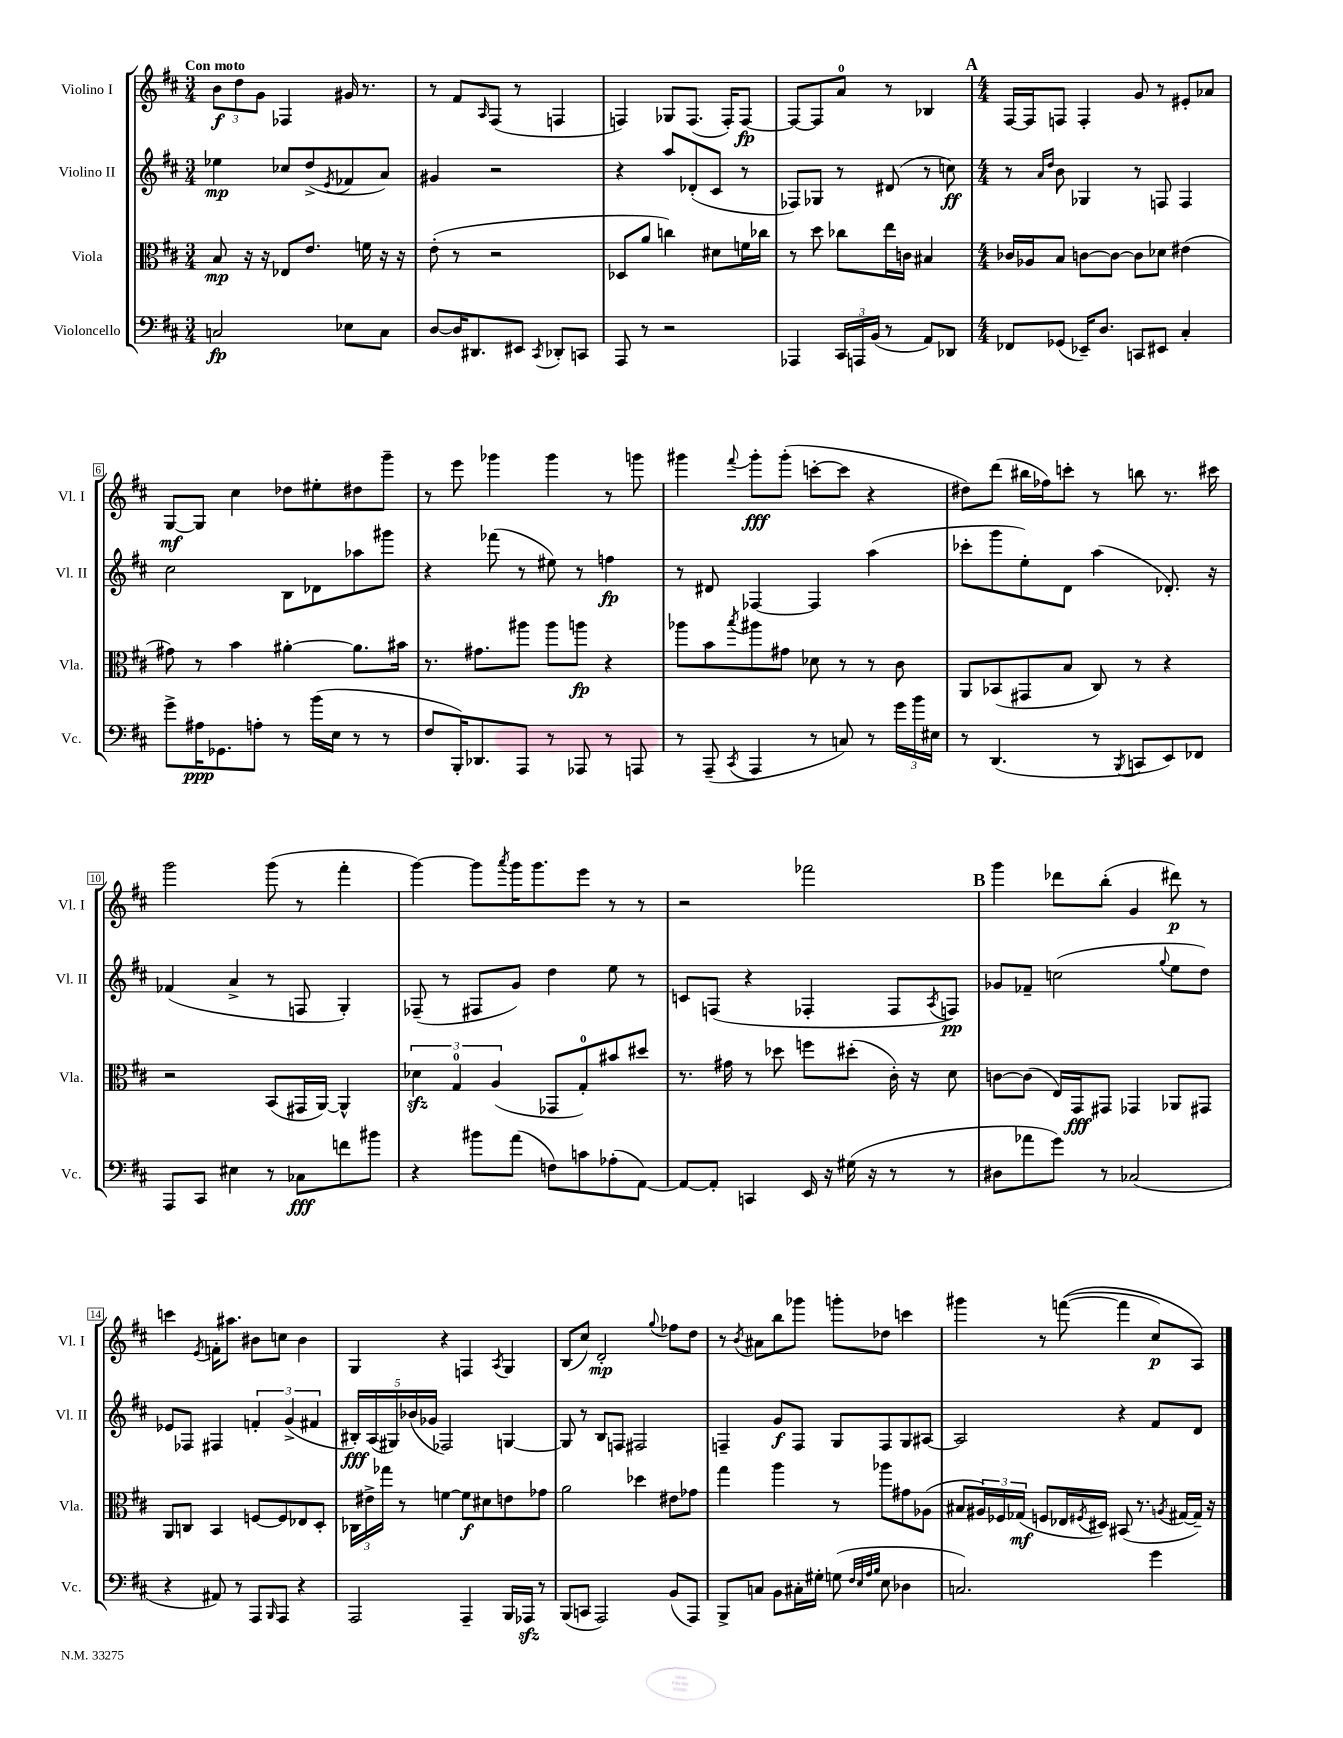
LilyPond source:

<<
\new StaffGroup <<
\new Staff = "s0" \with { instrumentName = "Violino I" shortInstrumentName = "Vl. I" } {
    \clef treble \key d \major \numericTimeSignature \time 3/4 \tempo "Con moto"
    \tuplet 3/2 { b'8\f d''8 g'8 } fes4 gis'16 r8. |
    r8 fis'8 \grace { a16 } fis8( r8 f4 |
    f4) ges8 f8.( f16-.) f8~\fp |
    f8~ f8 a'8-0 r8 bes4 |
    \mark \markup { \bold "A" } \numericTimeSignature \time 4/4 fis16~ fis16 f8 f4-. g'8 r8 eis'8-. aes'8 |
    g8~\mf g8 cis''4 des''8 eis''8-. dis''8 g'''8-- |
    r8 e'''8 ges'''4 ges'''4 r8 g'''8 |
    gis'''4 \appoggiatura { fis'''8 } gis'''8-.\fff gis'''8-.( c'''8~-. c'''8 r4 |
    dis''8) d'''8( bis''16 fes''16) c'''8-. r8 b''8 r8. cis'''16 |
    g'''2 g'''8( r8 fis'''4-. |
    g'''4~) g'''8 \acciaccatura { a'''8 } g'''16 g'''8. e'''8 r8 r8 |
    r2 fes'''2 |
    \mark \markup { \bold "B" } g'''4 des'''8 b''8-.( g'4 dis'''8\p) r8 |
    c'''4 \acciaccatura { e'8 } f'16-. ais''8. bis'8 c''8 bis'4 |
    g4 r4 f4 \acciaccatura { a8 } g4 |
    b8( cis''8) d'2-.\mp \appoggiatura { g''8 } fes''8 d''8 |
    r8 \acciaccatura { b'8 } ais'8 b''8 ges'''8 g'''8-. des''8 c'''4 |
    gis'''4 r8 f'''8~(\( f'''4 cis''8\p) a8\) \bar "|." |
}
\new Staff = "s1" \with { instrumentName = "Violino II" shortInstrumentName = "Vl. II" } {
    \clef treble \key d \major \numericTimeSignature \time 3/4
    ees''4\mp ces''8 d''8->( \acciaccatura { e'8 } fes'8 a'8) |
    gis'4 r2 |
    r4 a''8 des'8-.( cis'8 r8 |
    fes8) ges8 r8 dis'8( r8 c''8\ff) |
    \mark \markup { \bold "A" } \numericTimeSignature \time 4/4 r8 \grace { a'16 d''16 } b'8 ges4 r8 f8 f4 |
    cis''2 b8 des'8 aes''8 gis'''8 |
    r4 fes'''8( r8 eis''8) r8 f''4\fp |
    r8 dis'8 fes4~ fes4 a''4( |
    ces'''8-. g'''8 e''8-.) d'8 a''4( des'8.-.) r16 |
    fes'4( a'4-> r8 f8 g4-.) |
    fes8--( r8 fis8 g'8) d''4 e''8 r8 |
    c'8 f8( r4 fes4-. fes8 \acciaccatura { a8 } f8\pp) |
    \mark \markup { \bold "B" } ges'8 fes'8-- c''2( \appoggiatura { g''8 } e''8 d''8) |
    ees'8 fes8 fis4 \tuplet 3/2 { f'4-. g'4->( fis'4 } |
    \tuplet 5/4 { bis16-.\fff) a16( gis16) bes'16( ges'16 } fes2) g4~ |
    g8 r8 b8 f8 fis2 |
    f4-- g'8\f f8 g8 f8 g8 ais8~ |
    ais2 r4 fis'8 d'8 \bar "|." |
}
\new Staff = "s2" \with { instrumentName = "Viola" shortInstrumentName = "Vla." } {
    \clef alto \key d \major \numericTimeSignature \time 3/4
    b8\mp r16 r16 ees8 e'8. f'16 r16 r16 |
    e'8-.( r8 r2 |
    des8 a'8 c''4) dis'8 f'16 ces''16 |
    r8 d''8 ces''8 e''16 c'16 bis4 |
    \mark \markup { \bold "A" } \numericTimeSignature \time 4/4 ces'16 aes16 b8 c'8~ c'8~ c'8 des'8 eis'4( |
    gis'8) r8 b'4 ais'4~-. ais'8. bis'16 |
    r8. gis'8. ais''8 ais''8 a''8\fp r4 |
    aes''8 b'8 \acciaccatura { b''8 } ais''8 gis'8 des'8 r8 r8 cis'8 |
    a,8 bes,8( gis,8 b8 cis8) r8 r4 |
    r2 b,8( gis,16 a,16~) a,4-^ |
    \tuplet 3/2 { des'4\sfz g4-0 a4( } ges,8 g8-0-.) bis'8 dis''8 |
    r8. gis'16 r8 des''8 f''8 dis''8-.( cis'16-.) r16 d'8 |
    \mark \markup { \bold "B" } c'8~ c'8( e16) g,16\fff gis,8 ges,4 aes,8 gis,8 |
    a,8 c8 b,4 f8~ f8 ees8 d8-. |
    \tuplet 3/2 { ces16 eis'16-> ges''16 } r8 f'4~ f'8\f dis'8 e'8 ges'8 |
    a'2 des''4 eis'8 ges'8 |
    g''4 a''4 r8 aes''8 gis'8 aes8( |
    bis8 \tuplet 3/2 { ais16) fes16 ges16\mf( } f8 ees16 \acciaccatura { fis8 } dis16) bis,8( r8. \acciaccatura { a8 } gis16~ gis16--) r16 \bar "|." |
}
\new Staff = "s3" \with { instrumentName = "Violoncello" shortInstrumentName = "Vc." } {
    \clef bass \key d \major \numericTimeSignature \time 3/4
    c2\fp ees8 c8 |
    d8~ d16 dis,8. eis,8 \acciaccatura { cis,8 } des,8-. c,8 |
    a,,8 r8 r2 |
    aes,,4 \tuplet 3/2 { cis,16 a,,16 b,16( } r8 a,8) des,8 |
    \mark \markup { \bold "A" } \numericTimeSignature \time 4/4 fes,8 ges,8( ees,16--) d8. c,8 eis,8 cis4-. |
    g'8-> ais16\ppp ges,8. a8-. r8 b'16( e16 r8 r8 |
    fis8 b,,16-.) des,8. a,,8 r8 aes,,8 r8 a,,8 |
    r8 a,,8--( \acciaccatura { cis,8 } a,,4 r8 c8) r8 \tuplet 3/2 { g'16 b'16 eis16 } |
    r8 d,4.( r8 \acciaccatura { b,,8 } c,8 e,8) fes,8 |
    a,,8 cis,8 eis4 r8 ces8\fff f'8 bis'8 |
    r4 bis'8 a'8( f8) c'8 aes8-.( a,8~) |
    a,8~ a,8-. c,4 e,16 r16 gis16( r16 r8 r8 |
    \mark \markup { \bold "B" } dis8 aes'8 g'8) r8 ces2( |
    r4 ais,8) r8 a,,8 \grace { b,,16 } a,,8 r4 |
    a,,2 a,,4-- b,,16 aes,,16\sfz r8 |
    b,,8( c,8 a,,2) b,8( a,,8) |
    b,,8-> c8 b,8 cis16-. gis16-. g8( \grace { fis32 e32 a32 b32 } e8 des4 |
    c2.) g'4 \bar "|." |
}
>>
>>
\layout { \context { \Score \override BarNumber.stencil = #(make-stencil-boxer 0.1 0.3 ly:text-interface::print) } }
